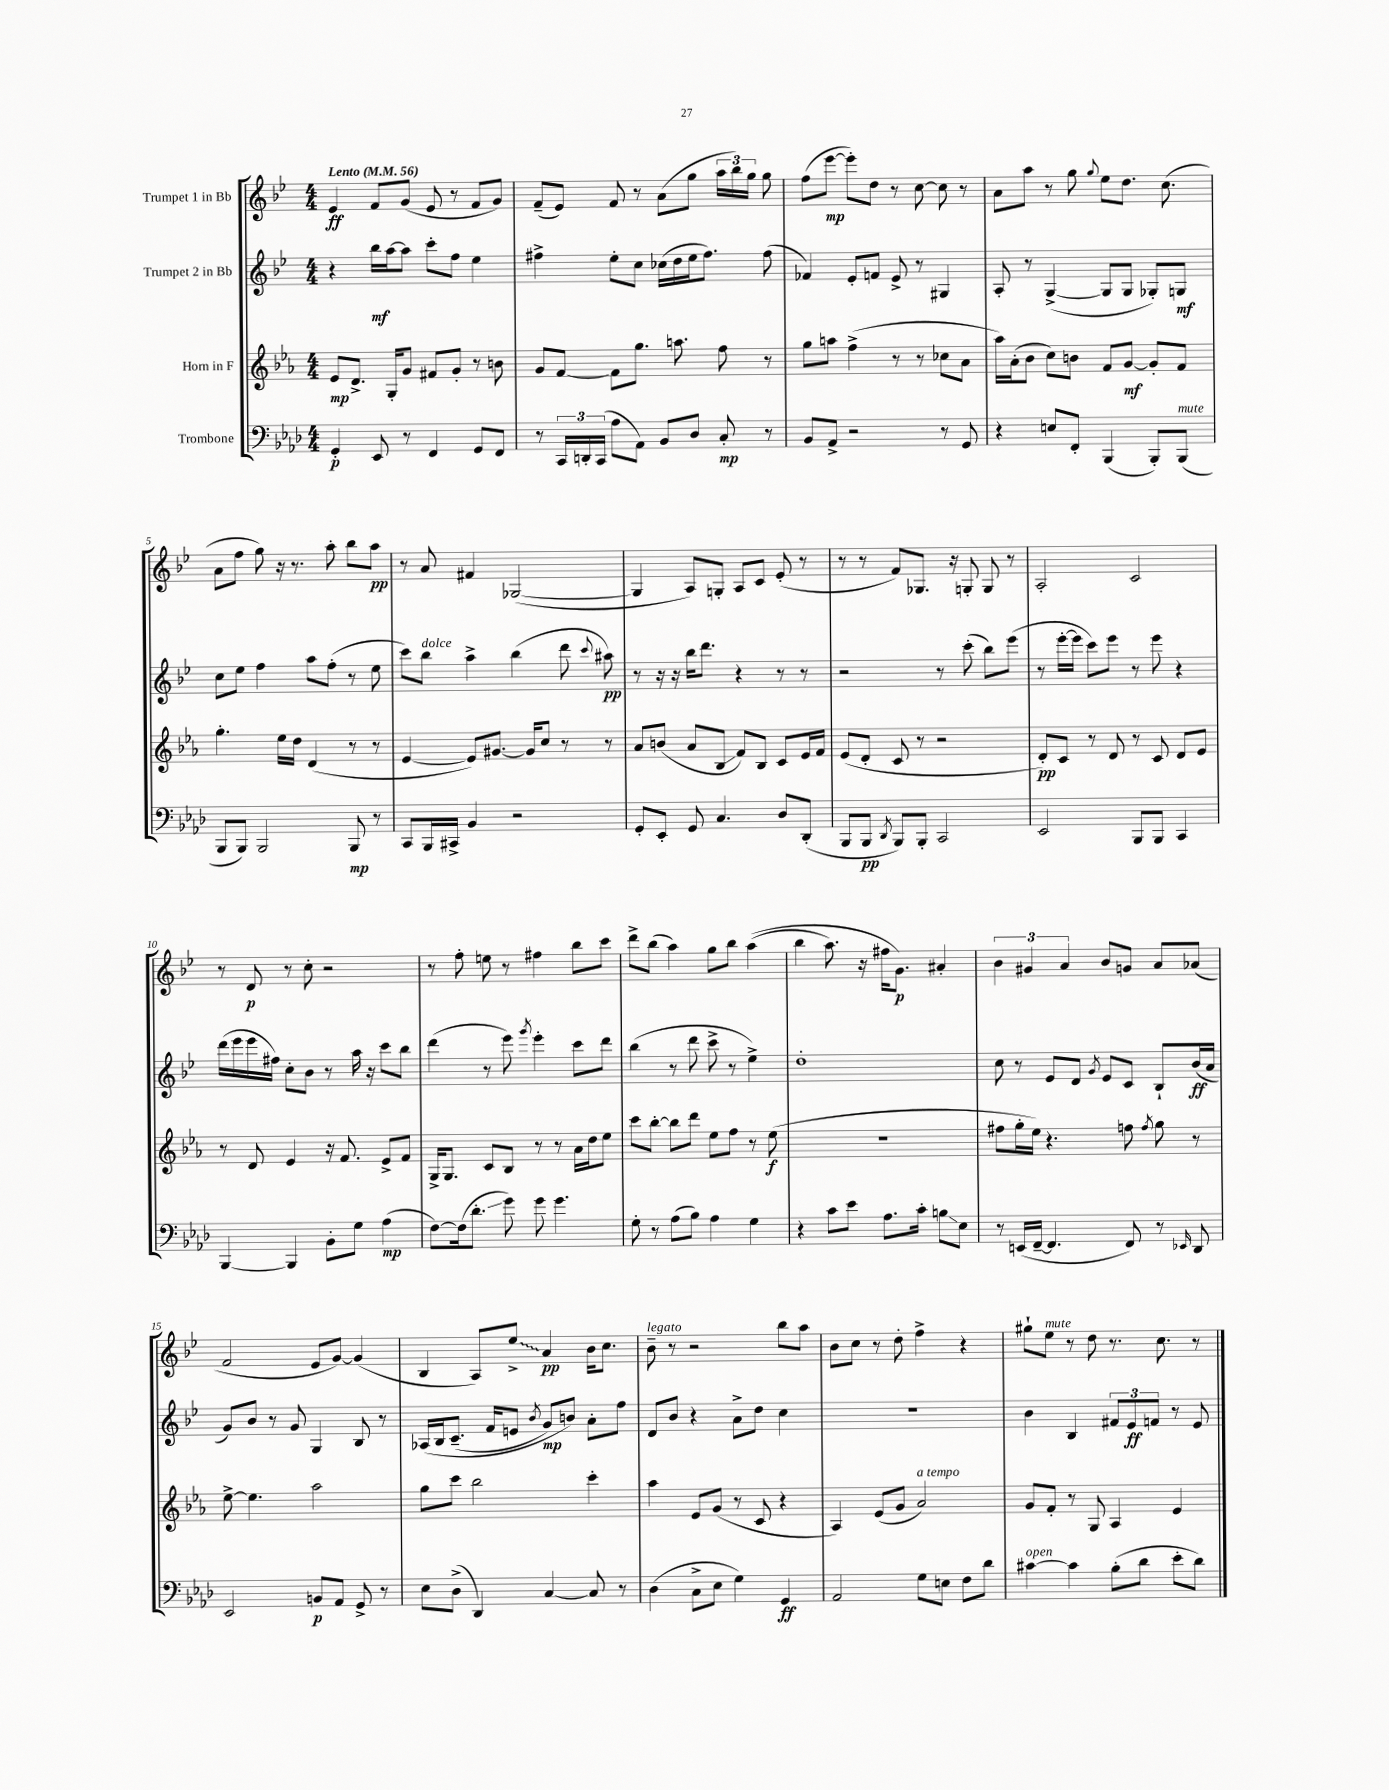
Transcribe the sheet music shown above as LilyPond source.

<<
\new StaffGroup <<
\new Staff = "s0" \with { instrumentName = "Trumpet 1 in Bb" } {
    \clef treble \key bes \major \numericTimeSignature \time 4/4 \tempo "Lento" 4 = 56
    \autoBeamOff ees'4\ff f'8[ g'8]( ees'8 r8 f'8[ g'8]) |
    f'8[--( ees'8]) f'8 r8 a'8[( g''8] \tuplet 3/2 { a''16[ bes''16) g''16] } g''8 |
    f''8[( ees'''8]~\mp ees'''8[-.) d''8] r8 c''8~ c''8 r8 |
    a'8[ a''8] r8 g''8 \appoggiatura { g''8 } ees''8[ d''8.] c''8.( |
    a'8[ f''8] g''8) r16 r8. a''8-. bes''8[ a''8]\pp |
    r8 a'8 fis'4 ges2~( |
    ges4 a8[) g8]-. a8[ c'8] ees'8-.( r8 |
    r8 r8 f'8[) ges8.] r16 g8-. g8 r8 |
    a2-. c'2 |
    r8 d'8\p r8 c''8-. r2 |
    r8 f''8-. e''8 r8 fis''4 bes''8[ c'''8] |
    d'''8[-> bes''8]( a''4) g''8[ bes''8] a''4(\( |
    bes''4 a''8.) r16 fis''16[ g'8.]\p\) ais'4-. |
    \tuplet 3/2 { bes'4 gis'4 a'4 } bes'8[ g'8] a'8[ aes'8]( |
    f'2 ees'8[ g'8]~) g'4( |
    bes4 a8[) \once \override Glissando.style = #'zigzag ees''8]->\glissando a'4\pp bes'16[ c''8.] |
    bes'8--^\markup { \italic "legato" } r8 r2 bes''8[ a''8] |
    bes'8[ c''8] r8 d''8-. f''4-> r4 |
    gis''8[-! ees''8]^\markup { \italic "mute" } r8 d''8 r8. c''8. r8 \bar "|." |
}
\new Staff = "s1" \with { instrumentName = "Trumpet 2 in Bb" } {
    \clef treble \key bes \major \numericTimeSignature \time 4/4
    \autoBeamOff r4 bes''16[\mf a''16~ a''8] c'''8[-. f''8] ees''4 |
    fis''4-> ees''8[-. c''8] ces''16[( d''16 ees''16 fis''8.]) fis''8( |
    fes'4) ees'8[-. f'8] ees'8-> r8 gis4 |
    a8-. r8 g4~->( g8[ g8] ges8[-.) g8]\mf |
    c''8[ ees''8] f''4 a''8[ f''8]-.( r8 ees''8 |
    c'''8[) bes''8]^\markup { \italic "dolce" } a''4-> bes''4( d'''8 \appoggiatura { c'''8 } ais''8\pp) |
    r8 r16 r16 bes''16[ d'''8.] r4 r8 r8 |
    r2 r8 c'''8-.( bes''8[) ees'''8]( |
    r8 ees'''16[~-. ees'''16] c'''8[) ees'''8] r8 ees'''8 r4 |
    d'''16[( ees'''16 ees'''16 fis''16]) c''8[-. bes'8] r8 a''16 r16 c'''8[ bes''8] |
    d'''4( r8 ees'''8) \acciaccatura { g'''8 } ees'''4-. c'''8[ d'''8] |
    bes''4( r8 d'''8 c'''8-> r8 ees''4->) |
    d''1-. |
    c''8 r8 ees'8[ d'8] \acciaccatura { g'8 } ees'8[ c'8] bes8[-! bes'16\ff( a'16] |
    g'8[) bes'8] r8 g'8 g4 bes8 r8 |
    aes16[\( bes16 c'8.]--( f'16[ e'8] \acciaccatura { bes'8 } g'8[\mp) b'8]\) a'8[-. f''8] |
    d'8[ bes'8] r4 a'8[-> d''8] c''4 |
    R1 |
    bes'4 bes4 \tuplet 3/2 { fis'8[ ees'8\ff f'8] } r8 ees'8 \bar "|." |
}
\new Staff = "s2" \with { instrumentName = "Horn in F" } {
    \clef treble \key ees \major \numericTimeSignature \time 4/4
    \autoBeamOff ees'8[\mp d'8.]-> g16[-. g'8] fis'8[ g'8]-. r8 b'8 |
    g'8[ f'8]~ f'8[ g''8.] a''8. f''8 r8 |
    g''8[ a''8] f''4->( r8 r8 ces''8[ aes'8] |
    aes''16[) aes'16-.( bes'8] c''8[) b'8] f'8[ g'8]~\mf g'8[-. f'8] |
    g''4.-. ees''16[ d''16] d'4( r8 r8 |
    ees'4~ ees'8[) gis'8.]~ gis'16[ c''8] r8 r8 |
    aes'8[ b'8]( aes'8[ bes8]\glissando f'8[) bes8] c'8[ ees'16 f'16] |
    ees'8[( d'8]-. c'8 r8 r2 |
    d'8[-.\pp) c'8] r8 d'8 r8 c'8 d'8[ ees'8] |
    r8 d'8 ees'4 r16 f'8. ees'8[-> f'8] |
    g16[-> g8.] c'8[ bes8] r8 r8 aes'16[ d''16 ees''8] |
    c'''8[ bes''8]~-. bes''8[ d'''8] ees''8[ f''8] r8 ees''8\f( |
    R1 |
    fis''8[ g''16-. ees''16]) r4. f''8 \acciaccatura { f''8 } g''8 r8 |
    ees''8~-> ees''4. aes''2 |
    g''8[ c'''8] bes''2 c'''4-. |
    aes''4 ees'8[ g'8]( r8 c'8 r4 |
    aes4) ees'8[( g'8] aes'2^\markup { \italic "a tempo" }) |
    g'8[ f'8]-. r8 g8 aes4 ees'4 \bar "|." |
}
\new Staff = "s3" \with { instrumentName = "Trombone" } {
    \clef bass \key aes \major \numericTimeSignature \time 4/4
    \autoBeamOff g,4-.\p ees,8 r8 f,4 g,8[ f,8] |
    r8 \tuplet 3/2 { c,16[ d,16-. c,16]( } aes8[ aes,8]) bes,8[ des8] c8-.\mp r8 |
    bes,8[ aes,8]-> r2 r8 g,8 |
    r4 e8[ f,8]-. bes,,4( bes,,8[-.) bes,,8]^\markup { \italic "mute" }( |
    bes,,8[ bes,,8]) bes,,2 bes,,8\mp r8 |
    c,8[ bes,,16 cis,16]-> bes,4 r2 |
    g,8[-. ees,8]-. g,8 c4. des8[ des,8]-.( |
    bes,,8[ bes,,8]\pp \acciaccatura { des,8 } bes,,8[) bes,,8]-. c,2 |
    ees,2 bes,,8[ bes,,8] c,4 |
    bes,,4~ bes,,4 bes,8[-. g8] aes4\mp( |
    f8[~) f16( des'8.]-.\glissando g'8) g'8 g'4. |
    g8-. r8 aes8[( bes8]) aes4 g4 |
    r4 c'8[ ees'8] aes8.[ c'16]-. b8[\glissando ees8] |
    r8 e,16[( f,16]~-- f,4. f,8) r8 \grace { ees,16 } des,8 |
    ees,2 b,8[\p aes,8] g,8-> r8 |
    ees8[ des8]->( des,4) c4~ c8 r8 |
    des4( c8[-> ees8] g4) g,4\ff |
    aes,2 g8[ e8] f8[ des'8] |
    cis'4~^\markup { \italic "open" } cis'4 bes8[-.( des'8] ees'8[-. des'8]) \bar "|." |
}
>>
>>
